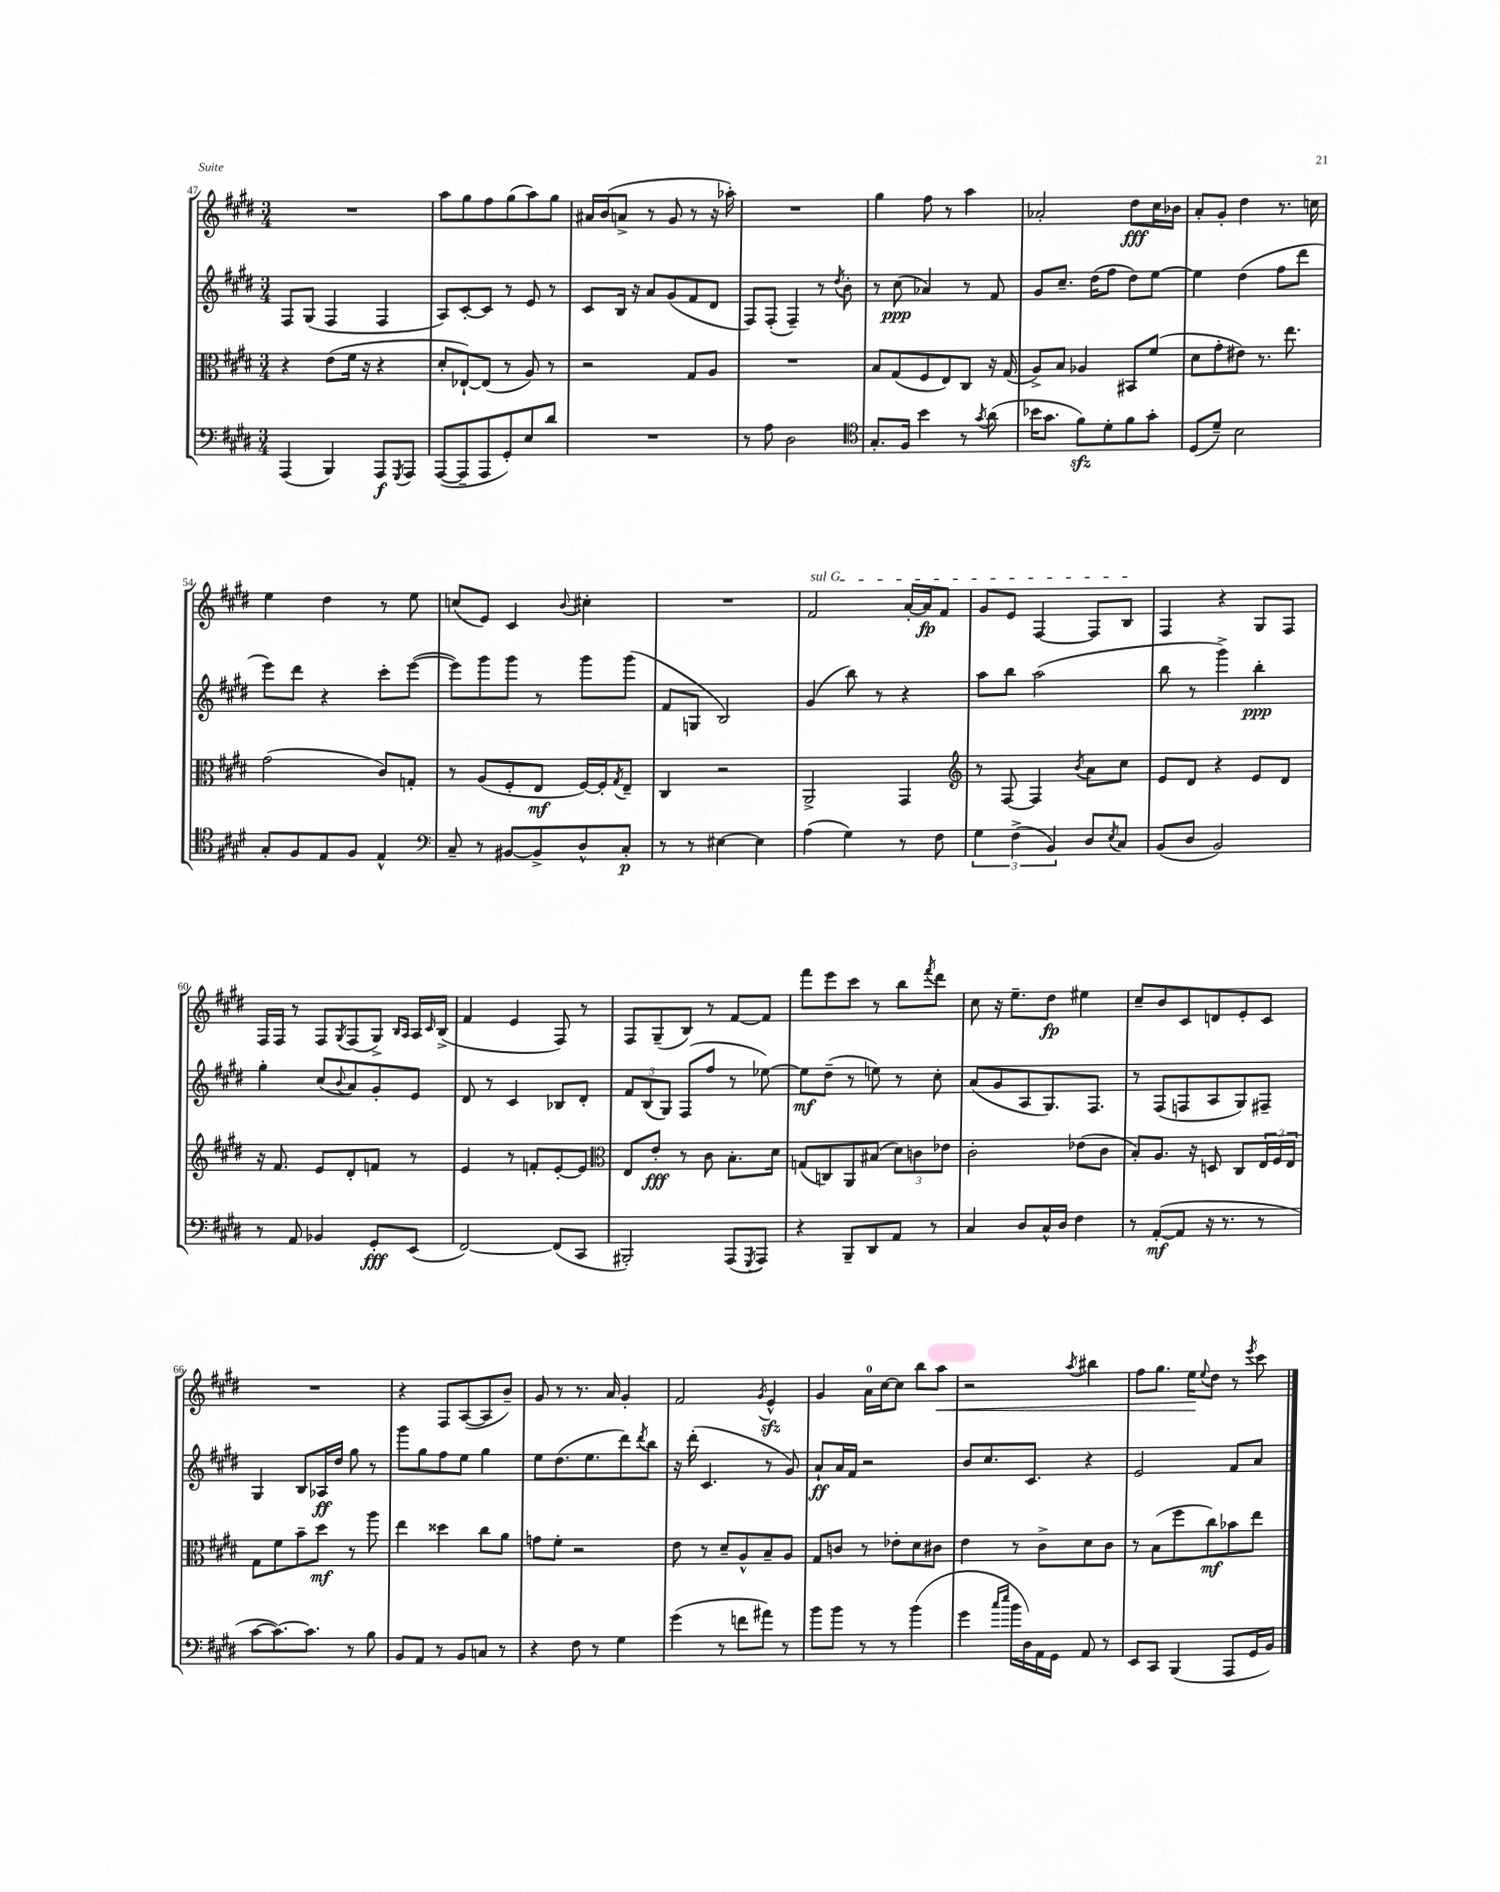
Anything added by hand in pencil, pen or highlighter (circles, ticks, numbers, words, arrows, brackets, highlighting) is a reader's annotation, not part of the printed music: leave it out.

**kern	**kern	**kern	**kern
*staff4	*staff3	*staff2	*staff1
*clefF4	*clefC3	*clefG2	*clefG2
*k[f#c#g#d#]	*k[f#c#g#d#]	*k[f#c#g#d#]	*k[f#c#g#d#]
*M3/4	*M3/4	*M3/4	*M3/4
(4AAA	4r	8F#	2.r
.	.	(8G#	.
4BBB)	(8e	4F#	.
.	16f#	.	.
.	16r	.	.
8AAA	4r	4F#	.
8qGGG#	.	.	.
8AAA	.	.	.
=	=	=	=
([8AAA	8d#'	8A)	8aa
8AAA~]	[8E-`)	[8c#'	8gg#
8AAA	(8E-]	8c#]	8ff#
8GG#')	8r	8r	(8gg#
8E	8A)	8e	8aa)
8d#	8r	8r	8gg#
=	=	=	=
2.r	2r	8c#	16a#
.	.	.	(16b
.	.	16B	8a^
.	.	16r	.
.	.	8a	8r
.	.	(8g#	8g#
.	8G#	8f#	8r
.	8A	8d#	16r
.	.	.	16aa-')
=	=	=	=
8r	2.r	8F#)	2.r
8A	.	(8F#'	.
2D#	.	4F#~)	.
.	.	8r	.
.	.	8qdd#	.
.	.	8b'	.
=	=	=	=
*clefC4	*	*	*
8.G#'	8B	8r	4gg#
.	(8G#	(8cc#	.
16F#	.	.	.
4b	8F#	4a-)	8ff#
.	8E)	.	8r
8r	8C#	8r	4aa
8qg#	.	.	.
(8a	16r	8f#	.
.	(16G#	.	.
=	=	=	=
16b-	8A^)	8g#	2a-'
8.g#	.	.	.
.	8B	8.cc#~	.
8f#)	4A-	.	.
.	.	(16dd#	.
8d#'	.	8ff#	.
8f#	8BB#	8dd#)	8dd#
8g#'	(8f#	[8ee	16cc#
.	.	.	16b-
=	=	=	=
(8D#	8d#	4ee]	8a'
8d#~)	8g#'	.	8g#'
2B	8e#)	(4dd#	4dd#
.	8.r	.	.
.	.	8ff#	8.r
.	8.ee	.	.
.	.	8ddd#	.
.	.	.	16cc
=	=	=	=
8G#'	(2g#	8eee)	4ee
8F#	.	8ddd#	.
8E	.	4r	4dd#
8F#	.	.	.
4E^^	8c#)	8ccc#'	8r
.	8G'	([8eee	8ee
=	=	=	=
*clefF4	*	*	*
8C#~	8r	8eee])	(8cc
8r	(8A	8ggg#	8e)
[8BB#	8F#'	8ggg#	4c#
8BB#^]	8E	8r	.
.	.	.	8qqb
8D#^^	[16F#)	8ggg#	4cc#'
.	16F#']	.	.
.	8qG#	.	.
8C#'	8E~	(8ggg#	.
=	=	=	=
8r	4C#	8f#	2.r
8r	.	8G	.
[4E#	2r	2B)	.
4E#]	.	.	.
=	=	=	=
(4A	2AA^	(4g#	2f#
4G#)	.	8bb)	.
.	.	8r	.
8r	4GG#	4r	[16a'
.	.	.	16a]
8F#	.	.	8f#
=	=	=	=
*	*clefG2	*	*
6G#	8r	8aa	8g#
.	[8F#	8bb	8e
(6F#^	.	.	.
.	4F#]	(2aa	[4F#
6BB)	.	.	.
.	8qb	.	.
8D#	8a	.	8F#]
8qE	.	.	.
8C#	8cc#	.	8B
=	=	=	=
(8BB	8e	8bb	4F#
8D#	8d#	8r	.
2BB)	4r	4ggg#^)	4r
.	8e	4bb'	8G#
.	8d#	.	8F#
=	=	=	=
8r	16r	4gg#'	16F#
.	8.f#	.	16F#
8AA	.	.	8r
4BB-	8e	(8cc#	8F#
.	.	8qqb	8qG#
.	8d#'	8a)	(8F#
8GG#'	8f	8g#'	8G#^)
.	.	.	16qqB
.	.	.	16qqA
(8EE	8r	8e	16A
.	.	.	16qqc#
.	.	.	(16B^
=	=	=	=
[2FF#)	4e	8d#	4f#
.	.	8r	.
.	8r	4c#	4e
.	8f'	.	.
(8FF#]	[8e'	8B-	8F#)
8CC#	8e]	8d#'	8r
=	=	=	=
*	*clefC3	*	*
2BBB#')	8E	12f#	8F#
.	.	(12B	.
.	8e'	.	(8G#~
.	.	12G#)	.
.	8r	(8F#	8B)
.	8c#	8ff#	8r
(8AAA	8.B'	8r	[8f#
8qGGG#	.	.	.
8AAA)	.	[8ee-)	8f#]
.	16d#	.	.
=	=	=	=
4r	(8G	8ee-]	8fff#
.	8C)	(8dd#~	8eee
8BBB~	8AA	8r	8ccc#
8DD#	(8B#	8ee)	8r
8AA	12d#)	8r	8bb
.	12c	.	.
.	.	.	8qfff#
8r	.	8cc#'	8ddd#
.	12e-	.	.
=	=	=	=
4C#	2c#'	(8a	8cc#
.	.	8g#	16r
.	.	.	8.ee~
8D#	.	8A	.
16C#^^	.	8.G#)	8dd#
16D#	.	.	.
4F#	(8e-	.	4ee#
.	.	8.F#	.
.	8c#	.	.
=	=	=	=
8r	8B')	8r	8cc#~
([8AA'	8.A	(8F#	8b
8AA]	.	8F	8c#
.	16r	.	.
16r	8D	8A	8d
8.r	.	.	.
.	8C#	8G#)	8e'
8r	24E	8F#~	8c#
.	24F#	.	.
.	24E	.	.
=	=	=	=
[8c#	8G#	4G#	2.r
8.c#_)	8f#	.	.
.	8b~	8B	.
8.c#]	.	.	.
.	8dd#	16A-	.
.	.	16dd#	.
8r	8r	8gg#	.
8B	8aa	8r	.
=	=	=	=
8BB	4ee	8ggg#	4r
8AA	.	8gg#	.
8r	4dd##	8ff#	8F#
8BB	.	8ee	([8A
8C	8cc#	4gg#	8A]
8r	8a	.	8b~)
=	=	=	=
4r	8g	8ee	8g#
.	8f#'	(8.dd#	8r
8F#	2r	.	8.r
.	.	8.ee	.
8r	.	.	.
.	.	.	16a
4G#	.	8ddd#)	4g#'
.	.	8qddd#	.
.	.	8bb	.
=	=	=	=
(4g#	8e	16r	2f#
.	.	(16ddd#'	.
.	8r	4.c#	.
8r	8d#~	.	.
8f	8A^^	.	.
.	.	.	8qg#
8a#)	8B~	8r	4e^^
8r	8A	8g#)	.
=	=	=	=
8b	8G#	8a`	4g#
8b	8c	16a	.
.	.	16f#	.
8r	8r	2r	16a
.	.	.	[16cc#
8r	8e-'	.	8cc#]
(4b	8d#	.	8bb
.	8c#	.	8aa
=	=	=	=
4g#	4e	8b	2r
.	.	8.cc#	.
16qqcc#	.	.	.
16qqee	.	.	.
16b	8r	.	.
16D#)	.	8.c#	.
16AA	8c#^	.	.
16GG#	.	.	.
.	.	.	8qaa
8AA	8d#	4r	4bb#
8r	8c#	.	.
=	=	=	=
8EE	8r	2e	8ff#
8CC#	(8B	.	8.gg#
(4BBB	8ff#	.	.
.	.	.	16ee
.	.	.	8qqee
.	8cc#)	.	8dd#
8AAA	8b-	8f#	8r
.	.	.	8qeee
16GG#	8ee	8a	8ccc#
16BB)	.	.	.
==	==	==	==
*-	*-	*-	*-
